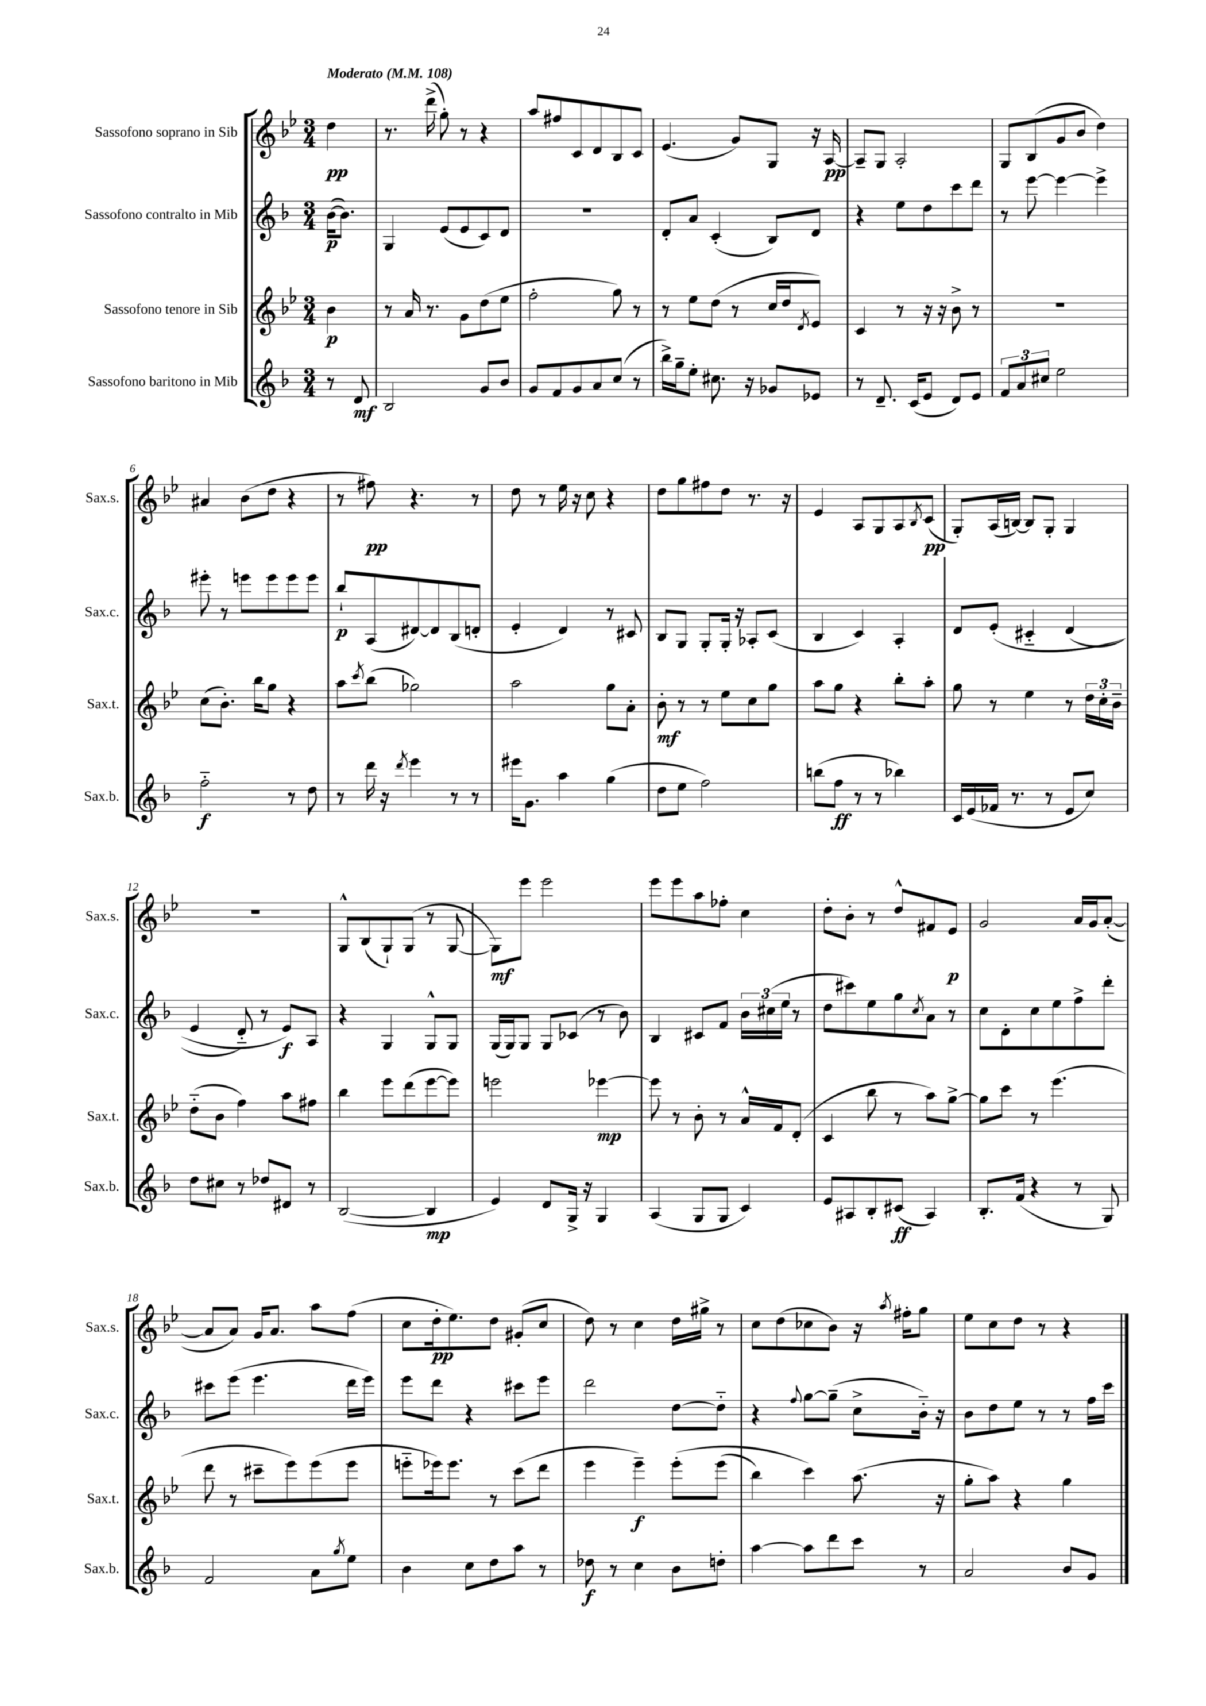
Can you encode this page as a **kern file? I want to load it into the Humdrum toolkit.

**kern	**dynam	**kern	**dynam	**kern	**dynam	**kern	**dynam
*part4	*part4	*part3	*part3	*part2	*part2	*part1	*part1
*staff4	*staff4	*staff3	*staff3	*staff2	*staff2	*staff1	*staff1
*I"Sassofono baritono in Mib	*	*I"Sassofono tenore in Sib	*	*I"Sassofono contralto in Mib	*	*I"Sassofono soprano in Sib	*
*I'Sax.b.	*	*I'Sax.t.	*	*I'Sax.c.	*	*I'Sax.s.	*
*clefG2	*	*clefG2	*	*clefG2	*	*clefG2	*
*k[b-]	*	*k[b-e-]	*	*k[b-]	*	*k[b-e-]	*
*M3/4	*	*M3/4	*	*M3/4	*	*M3/4	*
*MM108	*	*MM108	*	*MM108	*	*MM108	*
=	=	=	=	=	=	=	=
!	!	!	!	!	!	!LO:TX:a:B:t=Moderato	!
8r	.	4b-\	p	([16b-\KL	p	4dd\	pp
.	.	.	.	8.b-\J])	.	.	.
8d/	mf	.	.	.	.	.	.
=1	=1	=1	=1	=1	=1	=1	=1
2B-/	.	8r	.	4G/	.	8.r	.
.	.	16a/	.	.	.	.	.
.	.	8.r	.	.	.	(16ddd^\	.
.	.	.	.	(8e/L	.	8gg'\)	.
.	.	8g\L	.	8e/	.	8r	.
8g/L	.	(8dd\	.	8c/)	.	4r	.
8b-/J	.	8ee-\J	.	8d/J	.	.	.
=2	=2	=2	=2	=2	=2	=2	=2
8g/L	.	2ff'\	.	2.r	.	8aa/L	.
8f/	.	.	.	.	.	8ff#X/	.
8g/	.	.	.	.	.	8c/	.
8a/	.	.	.	.	.	8d/	.
(8cc/J	.	8gg\)	.	.	.	8B-/	.
8r	.	8r	.	.	.	8c/J	.
=3	=3	=3	=3	=3	=3	=3	=3
16bb-^\LL)	.	8r	.	8d'/L	.	(4.e-/	.
16gg~\J	.	.	.	.	.	.	.
8ee'\J	.	8ee-\L	.	8a/J	.	.	.
8.cc#X\	.	(8dd\J	.	(4c'/	.	.	.
.	.	8r	.	.	.	8g/L)	.
16r	.	.	.	.	.	.	.
8g-X/L	.	16cc/LL	.	8B-/L)	.	8G/J	.
.	.	16dd/J	.	.	.	.	.
.	.	8qd/	.	.	.	.	.
8e-X/J	.	8e-/J)	.	8d/J	.	16r	.
.	.	.	.	.	.	[16A/	pp
=4	=4	=4	=4	=4	=4	=4	=4
8r	.	4c/	.	4r	.	8A~/L]	.
8.d~/	.	.	.	.	.	8G/J	.
.	.	8r	.	8ee\L	.	2A'/	.
(16c/KL	.	.	.	.	.	.	.
8e/J	.	16r	.	8dd\	.	.	.
.	.	16r	.	.	.	.	.
8d/L)	.	8b-^\	.	8ccc\	.	.	.
8e/J	.	8r	.	8ddd\J	.	.	.
=5	=5	=5	=5	=5	=5	=5	=5
12f/L	.	2.r	.	8r	.	8G/L	.
12a/	.	.	.	.	.	.	.
.	.	.	.	[8eee\	.	(8B-/	.
12cc#X/J	.	.	.	.	.	.	.
2ee\	.	.	.	4eee\_	.	8g/	.
.	.	.	.	.	.	8b-/J	.
.	.	.	.	4eee^\]	.	4dd\)	.
!!LO:LB:g=z
=6	=6	=6	=6	=6	=6	=6	=6
2ff\	f	(8cc\L	.	8eee#X'\	.	4a#X/	.
.	.	8.b-'\J)	.	8r	.	.	.
.	.	.	.	8eeen\L	.	(8b-\L	.
.	.	16bb-\KL	.	.	.	.	.
.	.	8gg\J	.	8eee\	.	8dd\J	.
8r	.	4r	.	8eee\	.	4r	.
8dd\	.	.	.	8eee\J	.	.	.
=7	=7	=7	=7	=7	=7	=7	=7
8r	.	8aa\L	.	8bb-`/L	p	8r	.
.	.	8qccc/	.	.	.	.	.
16ddd\	.	(8bb-\J	.	(8A/	.	8ff#X\)	pp
16r	.	.	.	.	.	.	.
8qddd/	.	.	.	.	.	.	.
4eee\	.	2gg-X\)	.	[8d#X/)	.	4.r	.
.	.	.	.	8d#/]	.	.	.
8r	.	.	.	(8B-/	.	.	.
8r	.	.	.	8dn'/J	.	8r	.
=8	=8	=8	=8	=8	=8	=8	=8
16eee#X\KL	.	2aa\	.	4e'/	.	8dd\	.
8.g\J	.	.	.	.	.	.	.
.	.	.	.	.	.	8r	.
4aa\	.	.	.	4d/)	.	16ee-\	.
.	.	.	.	.	.	16r	.
.	.	.	.	.	.	8cc\	.
(4gg\	.	8gg\L	.	8r	.	4r	.
.	.	8a'\J	.	8c#X/	.	.	.
=9	=9	=9	=9	=9	=9	=9	=9
8dd\L	.	8b-'\	mf	8B-/L	.	8dd\L	.
8ee\J	.	8r	.	8G/J	.	8gg\	.
2ff\)	.	8r	.	8G'/L	.	8ff#X\	.
.	.	8ee-\L	.	16G'/Jk	.	8dd\J	.
.	.	.	.	16r	.	.	.
.	.	8cc\	.	8A-X'/L	.	8.r	.
.	.	8gg\J	.	(8c/J	.	.	.
.	.	.	.	.	.	16r	.
=10	=10	=10	=10	=10	=10	=10	=10
(8bbn\L	.	8aa\L	.	4B-/	.	4e-/	.
8ff\J	ff	8gg\J	.	.	.	.	.
8r	.	4r	.	4c/)	.	8A/L	.
8r	.	.	.	.	.	8G/	.
4bb-X\)	.	8bb-'\L	.	4A'/	.	8A/	.
.	.	.	.	.	.	8qB-/	.
.	.	8aa'\J	.	.	.	(8c/J	pp
=11	=11	=11	=11	=11	=11	=11	=11
16c/LL	.	8gg\	.	8d/L	.	8G'/L)	.
(16e/	.	.	.	.	.	.	.
16f-X/JJ	.	8r	.	(8e'/J	.	(16A/L	.
8.r	.	.	.	.	.	[16Bn/JJ)	.
.	.	4ee-\	.	4c#X/	.	8B/L]	.
8r	.	.	.	.	.	8G'/J	.
8e/L	.	8r	.	(4d/	.	4G/	.
8cc/J)	.	24dd\LL	.	.	.	.	.
.	.	24cc'\	.	.	.	.	.
.	.	24b-~\JJ	.	.	.	.	.
!!LO:LB:g=z
=12	=12	=12	=12	=12	=12	=12	=12
8dd\L	.	(8dd\L	.	4e/	.	2.r	.
8cc#X\J	.	8b-\J	.	.	.	.	.
8r	.	4ff\)	.	8d/)	.	.	.
8dd-X/L	.	.	.	8r	.	.	.
8d#X/J	.	8aa\L	.	8e/L)	f	.	.
8r	.	8ff#X\J	.	8A/J	.	.	.
=13	=13	=13	=13	=13	=13	=13	=13
([2B-/	.	4bb-\	.	4r	.	8G^^/L	.
.	.	.	.	.	.	(8B-/	.
.	.	8eee-\L	.	4G/	.	8G`/)	.
.	.	(8ddd\	.	.	.	(8G/J	.
4B-/]	mp	[8eee-\	.	8G^^/L	.	8r	.
.	.	8eee-\J])	.	8G/J	.	[8G/	.
=14	=14	=14	=14	=14	=14	=14	=14
4e/)	.	2eeen\	.	(16G/LL	.	8G\L])	mf
.	.	.	.	16G/J)	.	.	.
.	.	.	.	8G/J	.	8eee-\J	.
8d/L	.	.	.	8G/L	.	2eee-\	.
16G^/Jk	.	.	.	(8c-X/J	.	.	.
16r	.	.	.	.	.	.	.
4G/	.	[4eee-X\	mp	8r	.	.	.
.	.	.	.	8b-\)	.	.	.
=15	=15	=15	=15	=15	=15	=15	=15
(4A/	.	8eee-\]	.	4B-/	.	8eee-\L	.
.	.	8r	.	.	.	8eee-\	.
8G/L	.	8b-'\	.	8c#X/L	.	8aa\	.
8G/J	.	8r	.	8f/J	.	8ff-X'\J	.
4c/)	.	16a^^/LL	.	24b-\LL	.	4cc\	.
.	.	.	.	(24cc#X\	.	.	.
.	.	16f/J	.	.	.	.	.
.	.	.	.	24ee\JJ	.	.	.
.	.	(8d'/J	.	8r	.	.	.
=16	=16	=16	=16	=16	=16	=16	=16
8e/L	.	4c/	.	8dd\L	.	8dd'\L	.
8A#X/	.	.	.	8ccc#X\)	.	8b-'\J	.
8B-'/	.	8bb-\	.	8ee\	.	8r	.
(8c#X/J	ff	8r	.	8gg\	.	8dd^^/L	.
.	.	.	.	8qcc/	.	.	.
4A#/)	.	8aa\L)	.	8a\J	.	8f#X/	.
.	.	[8gg^\J	.	8r	.	8e-/J	p
=17	=17	=17	=17	=17	=17	=17	=17
8.B-'/L	.	8gg\L]	.	8cc\L	.	2g/	.
.	.	8ccc\J	.	8d'\	.	.	.
(16f/Jk	.	.	.	.	.	.	.
4r	.	8r	.	8cc\	.	.	.
.	.	(4.eee-\	.	8ee\	.	.	.
8r	.	.	.	8ff^\	.	16a/LL	.
.	.	.	.	.	.	16g/J	.
8G/)	.	.	.	8ddd'\J	.	([8a'/J	.
!!LO:LB:g=z
=18	=18	=18	=18	=18	=18	=18	=18
2f/	.	8ddd\	.	8ccc#X\L	.	8a/L]	.
.	.	8r	.	(8eee\J	.	8a/J)	.
.	.	8ccc#X~\L	.	4.eee\	.	16g/KL	.
.	.	.	.	.	.	8.a/J	.
.	.	8eee-\)	.	.	.	.	.
8a\L	.	(8eee-\	.	.	.	8aa\L	.
8qgg/	.	.	.	.	.	.	.
8ee\J	.	8eee-\J	.	16ddd\LL	.	(8ff\J	.
.	.	.	.	16eee\JJ)	.	.	.
=19	=19	=19	=19	=19	=19	=19	=19
4b-\	.	8eeen\L	.	8eee\L	.	8cc\L	.
.	.	16eee-X\k)	.	8ddd\J	.	16dd'\k	pp
.	.	8.eee-\J	.	.	.	8.ee-\)	.
8cc\L	.	.	.	4r	.	.	.
8dd\	.	8r	.	.	.	8dd\J	.
8aa\J	.	(8ccc\L	.	8ccc#X\L	.	(8g#X'/L	.
8r	.	8ddd\J	.	8eee\J	.	8cc/J	.
=20	=20	=20	=20	=20	=20	=20	=20
8dd-X\	f	4eee-\	.	2ddd\	.	8dd\)	.
8r	.	.	.	.	.	8r	.
4cc\	.	4eee-~\)	f	.	.	4cc\	.
8b-\L	.	(8eee-'\L	.	[8dd\L	.	16dd\LL	.
.	.	.	.	.	.	16gg#X^\JJ	.
8ddn'\J	.	(8eee-\J	.	8dd\J]	.	8r	.
=21	=21	=21	=21	=21	=21	=21	=21
[4aa\	.	4bb-\)	.	4r	.	8cc\L	.
.	.	.	.	.	.	(8dd\	.
.	.	.	.	8qqff/	.	.	.
8aa\L]	.	4ccc\)	.	[8gg\L	.	8cc-X\	.
8ddd\	.	.	.	(8gg~\J]	.	8b-\J)	.
8ccc\J	.	(8.aa\	.	8cc^\L	.	16r	.
.	.	.	.	.	.	8qaa/	.
.	.	.	.	.	.	16ff#X'\KL	.
8r	.	.	.	16b-\Jk)	.	8gg\J	.
.	.	16r	.	16r	.	.	.
=22	=22	=22	=22	=22	=22	=22	=22
2a/	.	8gg'\L	.	8b-\L	.	8ee-\L	.
.	.	8aa\J)	.	8dd\	.	8cc\	.
.	.	4r	.	8ee\J	.	8dd\J	.
.	.	.	.	8r	.	8r	.
8b-/L	.	4gg\	.	8r	.	4r	.
8g/J	.	.	.	16ff\LL	.	.	.
.	.	.	.	16ccc\JJ	.	.	.
==	==	==	==	==	==	==	==
*-	*-	*-	*-	*-	*-	*-	*-
